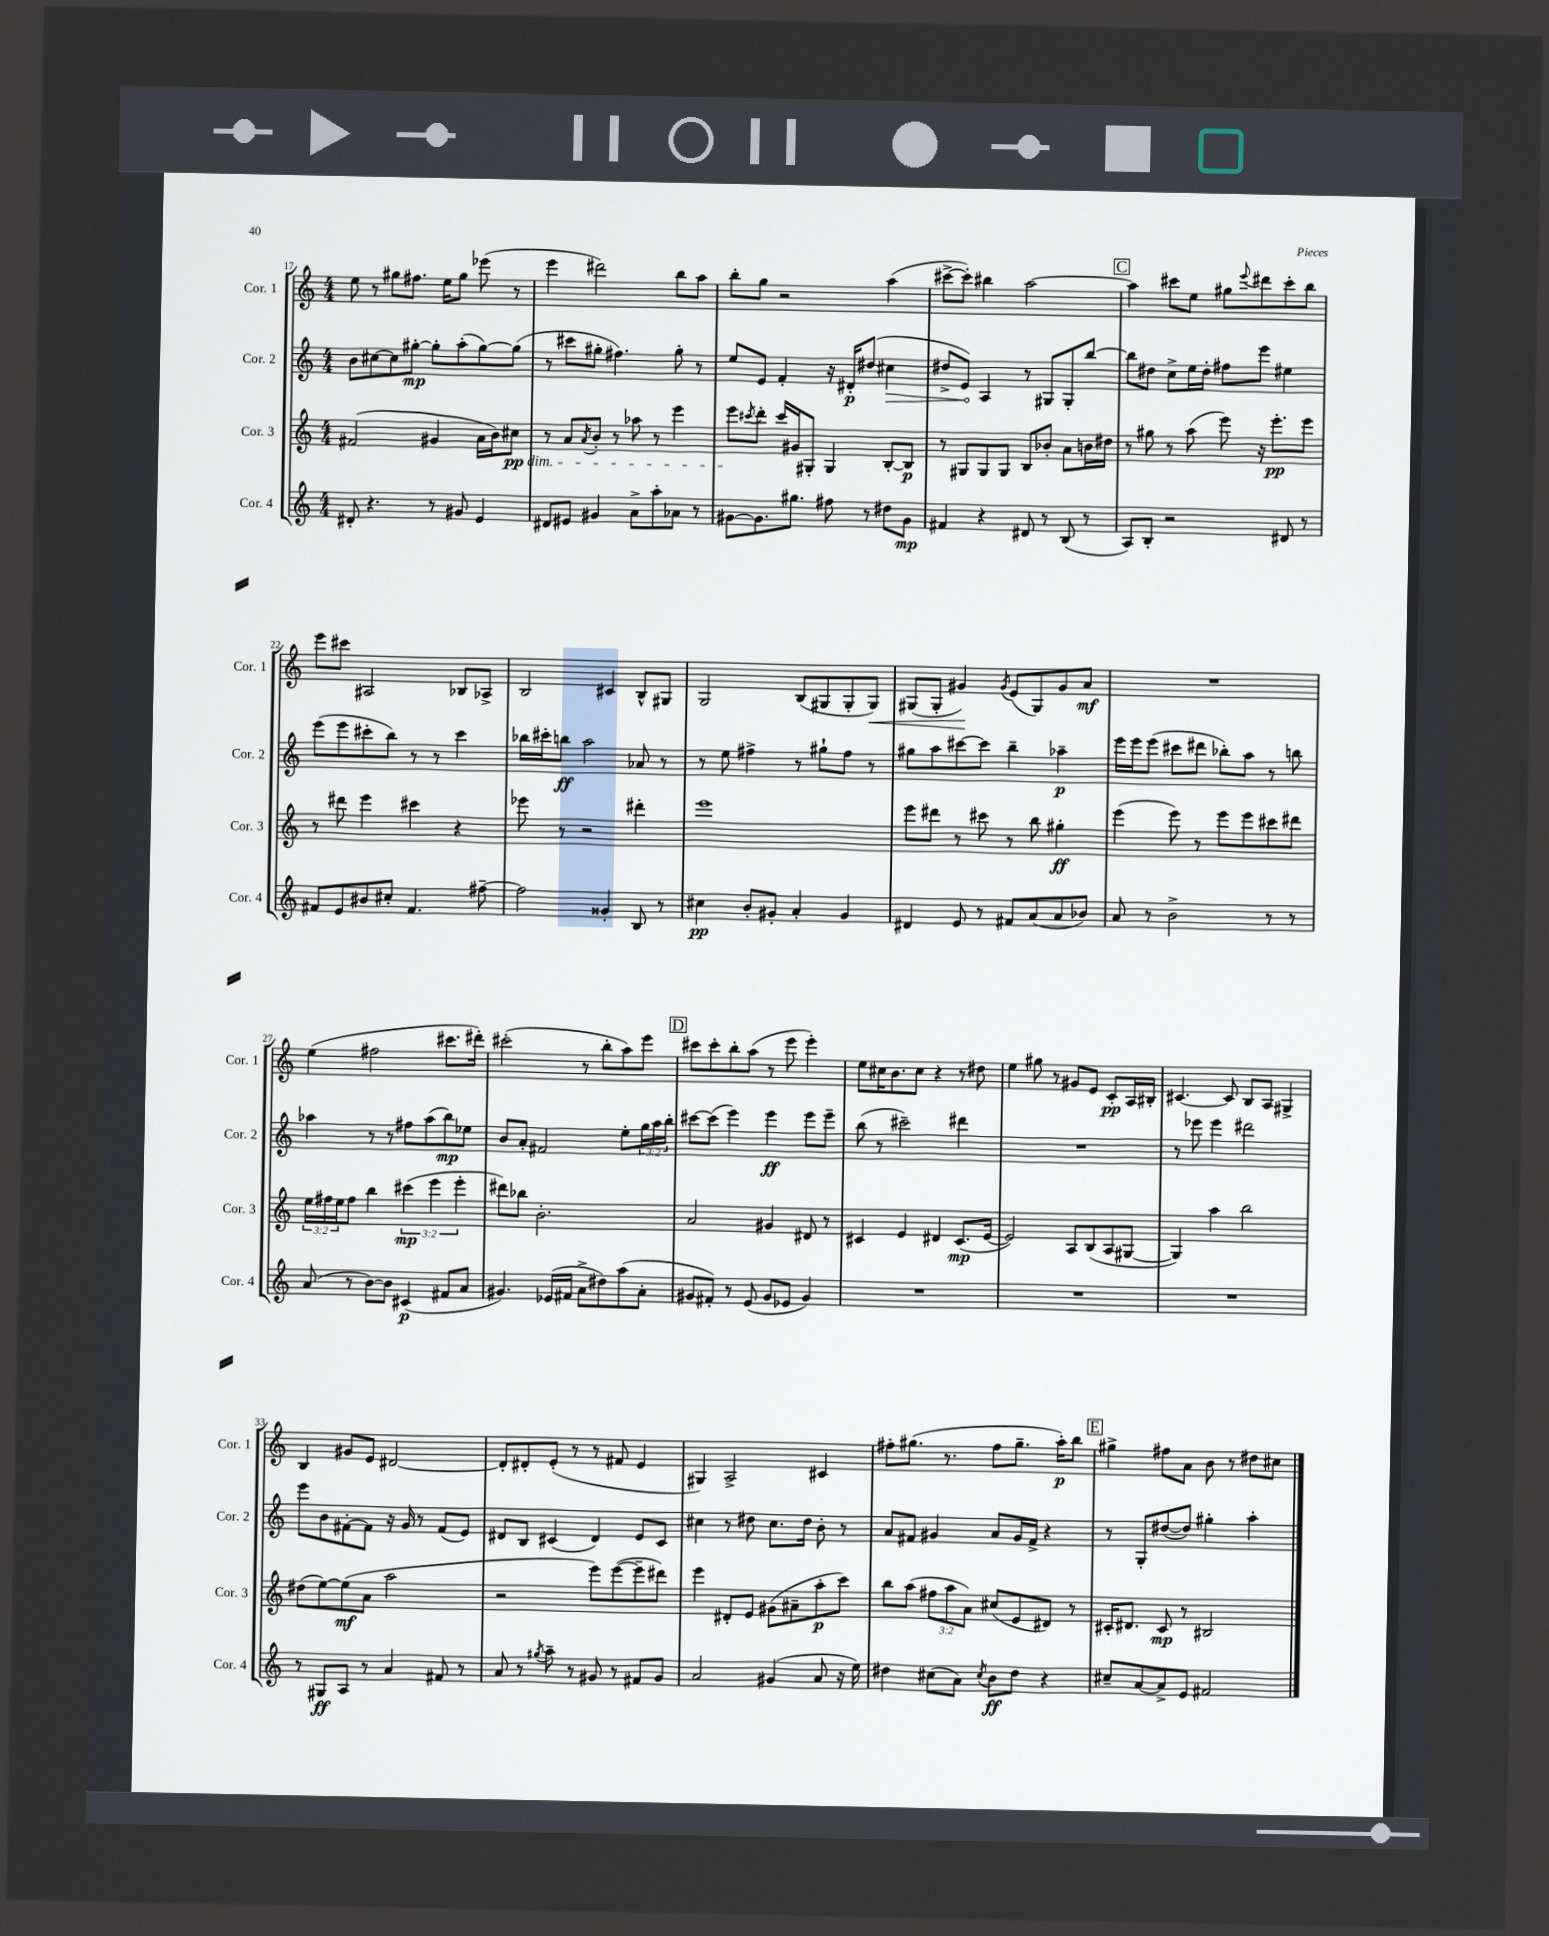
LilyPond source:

<<
\new StaffGroup <<
\new Staff = "s0" \with { instrumentName = "Cor. 1" shortInstrumentName = "Cor. 1" } {
    \clef treble \key c \major \numericTimeSignature \time 4/4
    e''8 r8 gis''8 fis''8. e''16 gis''8 ees'''8( r8 |
    e'''4 dis'''2) b''8 a''8 |
    b''8-. g''8 r2 a''4( |
    cis'''8~-> cis'''8-.) bis''4 a''2~ |
    \mark \markup { \box "C" } a''4 cis'''8 e''8 gis''8 \appoggiatura { e'''8 } dis'''8 cis'''8-. b''8 |
    e'''8 cis'''8 ais2 bes8 aes8-> |
    b2 cis'4 b8-^ gis8 |
    g2 b8( gis8 gis8-. gis8\<) |
    gis8( gis8-. gis'4\!) \acciaccatura { gis'8 } e'8( gis8) gis'8 a'8\mf |
    R1 |
    e''4( fis''2 cis'''8. dis'''16-.) |
    cis'''2-.( r8 b''8-. a''8) e'''8 |
    \mark \markup { \box "D" } cis'''8 cis'''8-. b''8-. a''8( r8 e'''8 e'''4-.) |
    e''8 cis''16 b'8. cis''8 r4 r8 dis''8 |
    e''4 gis''8 r8 gis'8 e'8 c'8-.\pp a16 bis16-. |
    cis'4.~ cis'8 b8 a8 gis4-> |
    b4 gis'8 e'8 dis'2~ |
    dis'8-. dis'8-. e'8-.( r8 r8 fis'8 e'4 |
    gis4) a2-> cis'4 |
    fis''8-. gis''8.( r8. fis''8 gis''8.-- a''16-.\p) b''8 |
    \mark \markup { \box "E" } gis''4-> fis''8 a'8 b'8 r8 dis''8 cis''8 \bar "|." |
}
\new Staff = "s1" \with { instrumentName = "Cor. 2" shortInstrumentName = "Cor. 2" } {
    \clef treble \key c \major \numericTimeSignature \time 4/4 \override Staff.TupletNumber.text = #tuplet-number::calc-fraction-text
    b'8 cis''8~ cis''8 gis''8~-.\mp gis''8-. a''8-.( gis''8~) gis''8( |
    r8 cis'''8 gis''8-. fis''4.) gis''8-. r8 |
    e''8 e'8 f'4-. r16 dis'16-.\p dis''8( \once \override Hairpin.circled-tip = ##t cis''4\> |
    dis''8-> e'8\!) a4 r8 gis8 gis8-. b''8~ |
    \mark \markup { \box "C" } b''8 dis''8 c''8-> e''16 dis''16-. fis''8 e'''8 eis''4 |
    e'''8( e'''8 cis'''8-. b''8) r8 r8 cis'''4 |
    bes''16 cis'''16-. b''8\ff a''2 aes'8 r8 |
    r8 e''8 fis''4-> r8 gis''8-! fis''8 r8 |
    gis''8 a''8 cis'''8~ cis'''8 b''4-- aes''4--\p |
    e'''16 e'''16 e'''8( cis'''8 dis'''8 bes''8-.) a''8 r8 b''8 |
    aes''4 r8 r8 fis''8 aes''8( b''8\mp) ees''8 |
    b'8 a'8-. fis'2 e''8-. \tuplet 3/2 { g''16 a''16 b''16-. } |
    \mark \markup { \box "D" } cis'''8~ cis'''8( e'''4) e'''4\ff e'''8 e'''8-- |
    b''8( r8 cis'''2--) dis'''4 |
    R1 |
    r8 ees'''8 ees'''4 dis'''2 |
    e'''8 b'8 fis'8~-. fis'8 r16 g'16 r8 fis'8( e'8) |
    dis'8 b8 cis'4( dis'4) e'8 cis'8 |
    cis''4 r8 dis''8 cis''8. dis''16 b'8-. r8 |
    a'8 fis'8 gis'4 a'8 gis'16 fis'16-> r4 |
    \mark \markup { \box "E" } r8 g8-. dis''8~( dis''8) gis''4-. a''4-. \bar "|." |
}
\new Staff = "s2" \with { instrumentName = "Cor. 3" shortInstrumentName = "Cor. 3" } {
    \clef treble \key c \major \numericTimeSignature \time 4/4 \override Staff.TupletNumber.text = #tuplet-number::calc-fraction-text
    fis'2( gis'4 a'16 b'16) cis''8\pp\dim |
    r8 a'8 \acciaccatura { a'8 } b'8-. r8 aes''8 r8 e'''4 |
    e'''8\! \acciaccatura { cis'''8 } d'''8-. cis'''16 gis'16 gis8-. gis4 b8~-. b8\p |
    r8 gis8 gis8 gis8 b8 bes'8-. a'8 b'16 dis''16 |
    \mark \markup { \box "C" } r8 gis''8 r8 a''8( e'''8) r16 e'''8.-.\pp e'''8 |
    r8 dis'''8 e'''4 cis'''4 r4 |
    ees'''8 r8 r2 dis'''4-. |
    e'''1 |
    e'''8 dis'''8 r8 cis'''8 r8 b''8 gis''4-.\ff |
    e'''4( e'''8) r8 e'''8 e'''8 cis'''8 dis'''8 |
    \tuplet 3/2 { e''16 fis''16 e''16 } fis''8 b''4 \tuplet 3/2 { cis'''4\mp( e'''4 e'''4-. } |
    dis'''8) bes''8 b'2.-. |
    \mark \markup { \box "D" } a'2 gis'4 dis'8 r8 |
    cis'4 e'4 dis'4 cis'8.\mp( e'16~ |
    e'2) a8 b8( a8 gis8~ |
    gis4) a''4 b''2 |
    dis''8( e''8~) e''8\mf( a'8 a''2 |
    r2 e'''8) e'''8~( e'''8-- dis'''8) |
    e'''4 dis'8-. e'8 gis'8( ais'8-- a''8-.\p c'''8) |
    b''8 a''8( \tuplet 3/2 { fis''8 a''8 a'8) } cis''8( e'8 dis'8) r8 |
    \mark \markup { \box "E" } cis'16-. dis'8. cis'8\mp r8 bis2 \bar "|." |
}
\new Staff = "s3" \with { instrumentName = "Cor. 4" shortInstrumentName = "Cor. 4" } {
    \clef treble \key c \major \numericTimeSignature \time 4/4
    dis'8-. r4. r8 gis'8 e'4 |
    dis'8 eis'8 gis'4 a'8-> a''8-. aes'8 r8 |
    gis'8~ gis'8. gis''8. fis''8 r8 dis''8 gis'8\mp |
    fis'4 r4 dis'8 r8 b8( r8 |
    \mark \markup { \box "C" } a8) b8-. r2 dis'8 r8 |
    fis'8 e'8 bis'8 cis''8-. fis'4. fis''8~-- |
    fis''2 gisis'4-. b8 r8 |
    cis''4\pp b'8-. gis'8-. a'4-. gis'4 |
    dis'4 e'8 r8 fis'8 a'8( a'8 bes'8) |
    a'8 r8 b'2-> r8 r8 |
    a'8( r8 b'8~) b'8 cis'4\p( fis'8 a'8 |
    gis'4.) ees'16( fis'16 a'8-> dis''8) a''8( a'8-. |
    \mark \markup { \box "D" } gis'8 fis'8-.) r8 e'8( gis'8 ees'8 gis'4) |
    R1 |
    R1 |
    R1 |
    r8 gis8\ff a8 r8 a'4 fis'8 r8 |
    a'8 r8 \acciaccatura { gis''8 } a''8-- r8 gis'8 r8 fis'8 gis'8 |
    a'2 gis'4( a'8 r16 e''16) |
    dis''4 cis''8( a'8) \acciaccatura { cis''8 } b'8\ff dis''8 r4 |
    \mark \markup { \box "E" } cis''8-- a'8~ a'8-> e'8 fis'2 \bar "|." |
}
>>
>>
\layout { \context { \Score currentBarNumber = #17 } }
